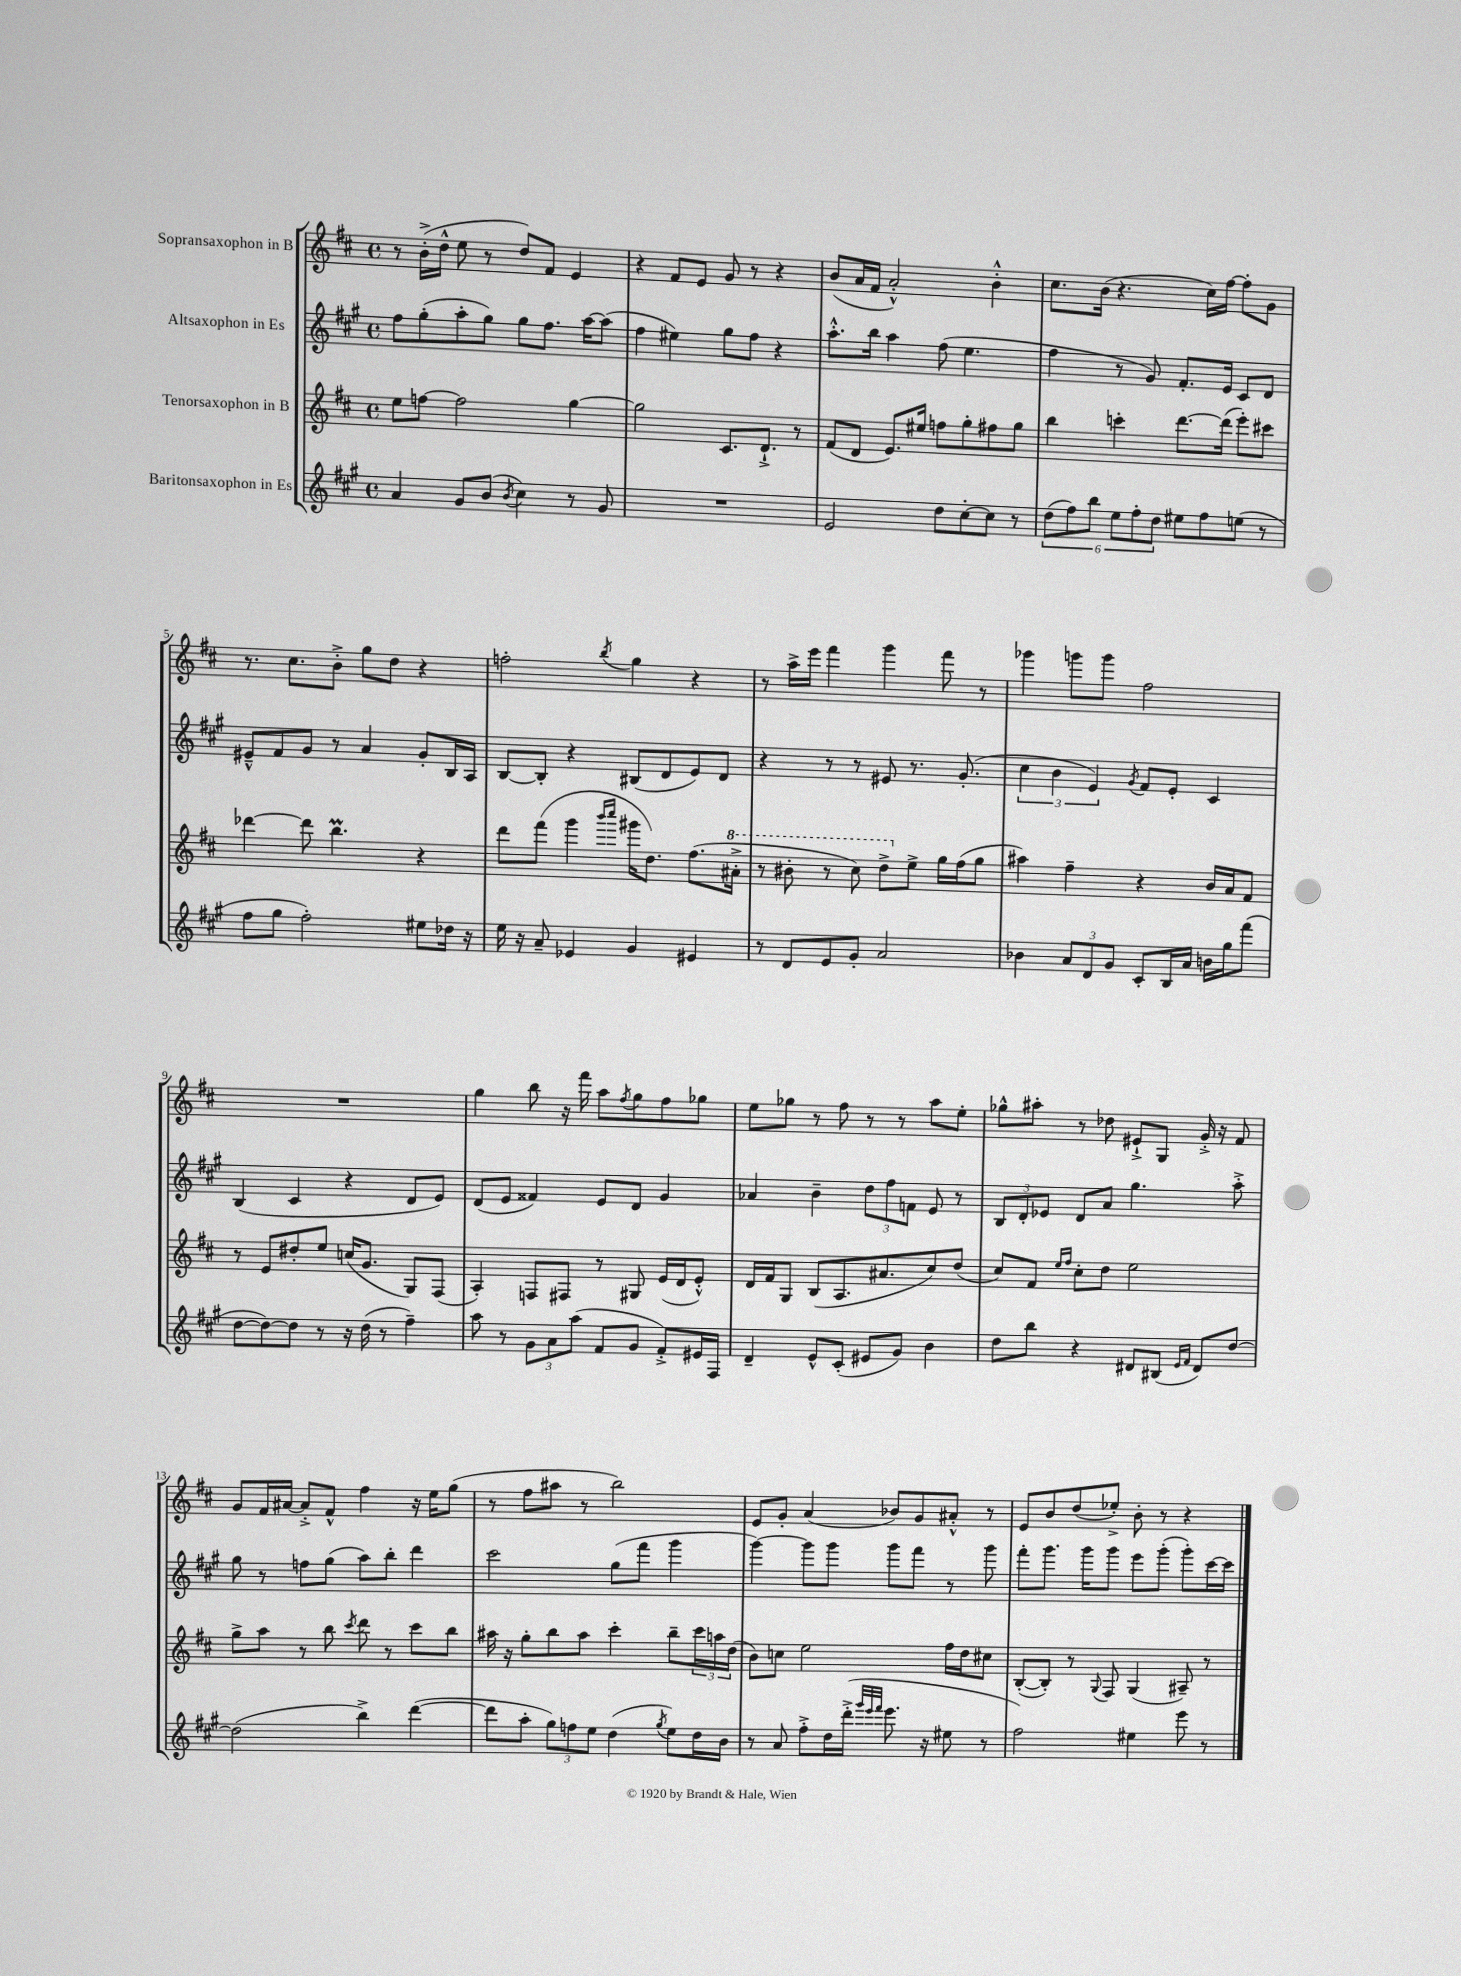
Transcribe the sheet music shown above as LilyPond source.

<<
\new StaffGroup <<
\new Staff = "s0" \with { instrumentName = "Sopransaxophon in B" } {
    \clef treble \key d \major \defaultTimeSignature \time 4/4
    r8 b'16-.->( d''16-^ e''8 r8 d''8) fis'8 e'4 |
    r4 fis'8 e'8 g'8 r8 r4 |
    b'8( a'16 fis'16 a'2-.-^) b'4-.-^ |
    cis''8. b'16( r4. cis''16) fis''16~ fis''8-. g'8 |
    r8. cis''8. b'8-.-> g''8 d''8 r4 |
    f''2-. \acciaccatura { b''8 } g''4 r4 |
    r8 a''16-> e'''16 fis'''4 g'''4 fis'''8 r8 |
    ges'''4 g'''8 g'''8 fis''2 |
    R1 |
    g''4 b''8 r16 fis'''16 a''8 \acciaccatura { fis''8 } g''8 fis''8 ges''8 |
    e''8 ges''8 r8 fis''8 r8 r8 a''8 e''8-. |
    ges''8-^ ais''8-. r8 des''8 eis'8-!-> g8 g'16-.-> r16 fis'8 |
    g'8 fis'16 ais'16~ ais'8-.-> fis'8-^ fis''4 r16 e''16 g''8( |
    r8 fis''8 ais''8 r8 b''2) |
    e'8 g'8-. a'4( bes'8) g'8 ais'8-.-^ r8 |
    e'8 b'8 d''8( ees''8-.->) b'8-. r8 r4 \bar "|." |
}
\new Staff = "s1" \with { instrumentName = "Altsaxophon in Es" } {
    \clef treble \key a \major \defaultTimeSignature \time 4/4
    fis''8 gis''8-.( a''8-. gis''8) gis''8 fis''8. a''16~ a''8( |
    fis''4 eis''4) gis''8 fis''8 r4 |
    a''8.-.-^ b''16 a''4 fis''8( e''4. |
    fis''4 r8 gis'8) fis'8.-. e'16 cis'8 d'8 |
    eis'8---^ fis'8 gis'8 r8 a'4 gis'8-. b16 a16 |
    b8~ b8-. r4 bis8( d'8 e'8) d'8 |
    r4 r8 r8 eis'8 r8. gis'8.-.( |
    \tuplet 3/2 { cis''4 b'4 e'4) } \acciaccatura { gis'8 } fis'8 e'8-. cis'4 |
    b4( cis'4 r4 d'8 e'8) |
    d'8( e'8 fisis'4) e'8 d'8 gis'4 |
    aes'4 b'4-- \tuplet 3/2 { d''8 fis''8 f'8 } e'8 r8 |
    \tuplet 3/2 { b8 d'8-. ees'8 } d'8 a'8 gis''4. a''8-.-> |
    gis''8 r8 f''8 gis''8( a''8) b''8-. d'''4 |
    cis'''2 gis''8( fis'''8 gis'''4 |
    gis'''4~) gis'''8 gis'''8 gis'''8 fis'''8 r8 gis'''8 |
    fis'''8-. gis'''8. gis'''16 gis'''8 e'''8 gis'''8-.( gis'''8-.) cis'''16~ cis'''16 \bar "|." |
}
\new Staff = "s2" \with { instrumentName = "Tenorsaxophon in B" } {
    \clef treble \key d \major \defaultTimeSignature \time 4/4
    e''8 f''8~ f''2 g''4~ |
    g''2 cis'8. d'8.-!-> r8 |
    fis'8( d'8 e'8.) eis''16 f''8 g''8-. fis''8 g''8 |
    b''4 c'''4-. d'''8.~ d'''16( e'''8-.) cis'''8 |
    des'''4~ des'''8 b''4.\prall r4 |
    d'''8 fis'''8( g'''4 \grace { b'''16 cis''''16 } gis'''16 d''8.) fis''8.( \ottava #1 ais''16-.-> |
    r8 bis''8-. r8 cis'''8) d'''8-> \ottava #0 e''8-> g''16 fis''16( g''8 |
    ais''4) fis''4-- r4 b'16 a'16 fis'8 |
    r8 e'8 dis''8-. e''8 c''16( g'8. g8) fis8( |
    a4-.) f8 fis8 r8 gis8 e'16( d'16 e'8-.-^) |
    d'16 fis'16 g8 b8( a8. ais'8. cis''8) d''8( |
    cis''8) fis'8 \grace { e''16 fis''16 } cis''8-. d''8 e''2 |
    g''8-> a''8 r8 b''8 \acciaccatura { cis'''8 } d'''8 r8 cis'''8 b''8 |
    ais''16 r16 g''8-. b''8 ais''8 cis'''4-. b''8-- \tuplet 3/2 { cis'''16 a''16 d''16( } |
    b'8) c''8 e''2 fis''16 d''16 cis''8 |
    b8~-.( b8-.) r8 \appoggiatura { g8 } fis8 g4( ais8--) r8 \bar "|." |
}
\new Staff = "s3" \with { instrumentName = "Baritonsaxophon in Es" } {
    \clef treble \key a \major \defaultTimeSignature \time 4/4
    a'4 gis'8 b'8( \acciaccatura { b'8 } cis''4) r8 gis'8 |
    R1 |
    e'2 d''8 cis''8~-. cis''8 r8 |
    \tuplet 6/4 { d''8( fis''8) b''8 e''8 fis''8-. d''8 } eis''8 fis''8 e''8( r8 |
    fis''8 gis''8 fis''2-.) eis''8 des''16 r16 |
    e''16 r16 a'8-- ees'4 gis'4 eis'4 |
    r8 d'8 e'8 gis'8-. a'2 |
    bes'4 \tuplet 3/2 { a'8 d'8 gis'8 } cis'8-. b16 a'16 b'16 gis''16 fis'''8( |
    d''8~ d''8~) d''8 r8 r16 d''16( r8 fis''4--) |
    a''8 r8 \tuplet 3/2 { gis'8 a'8 a''8( } fis'8 gis'8 fis'8-.->) eis'16 fis16 |
    d'4-- e'8-^ cis'8-.( eis'8 gis'8) b'4 |
    d''8 b''8 r4 dis'8 bis8( \grace { e'16 fis'16 } dis'8) d''8~ |
    d''2( b''4->) d'''4~( |
    d'''8 a''8-. \tuplet 3/2 { gis''8) f''8 e''8 } d''4( \acciaccatura { gis''8 } e''8) d''16 b'16 |
    r8 a'8 fis''8-.-> d''16 d'''16-.->( \grace { gis'''32 e'''32 fis'''32 } e'''8. r16 eis''8 r8 |
    fis''2) eis''4 e'''8 r8 \bar "|." |
}
>>
>>
